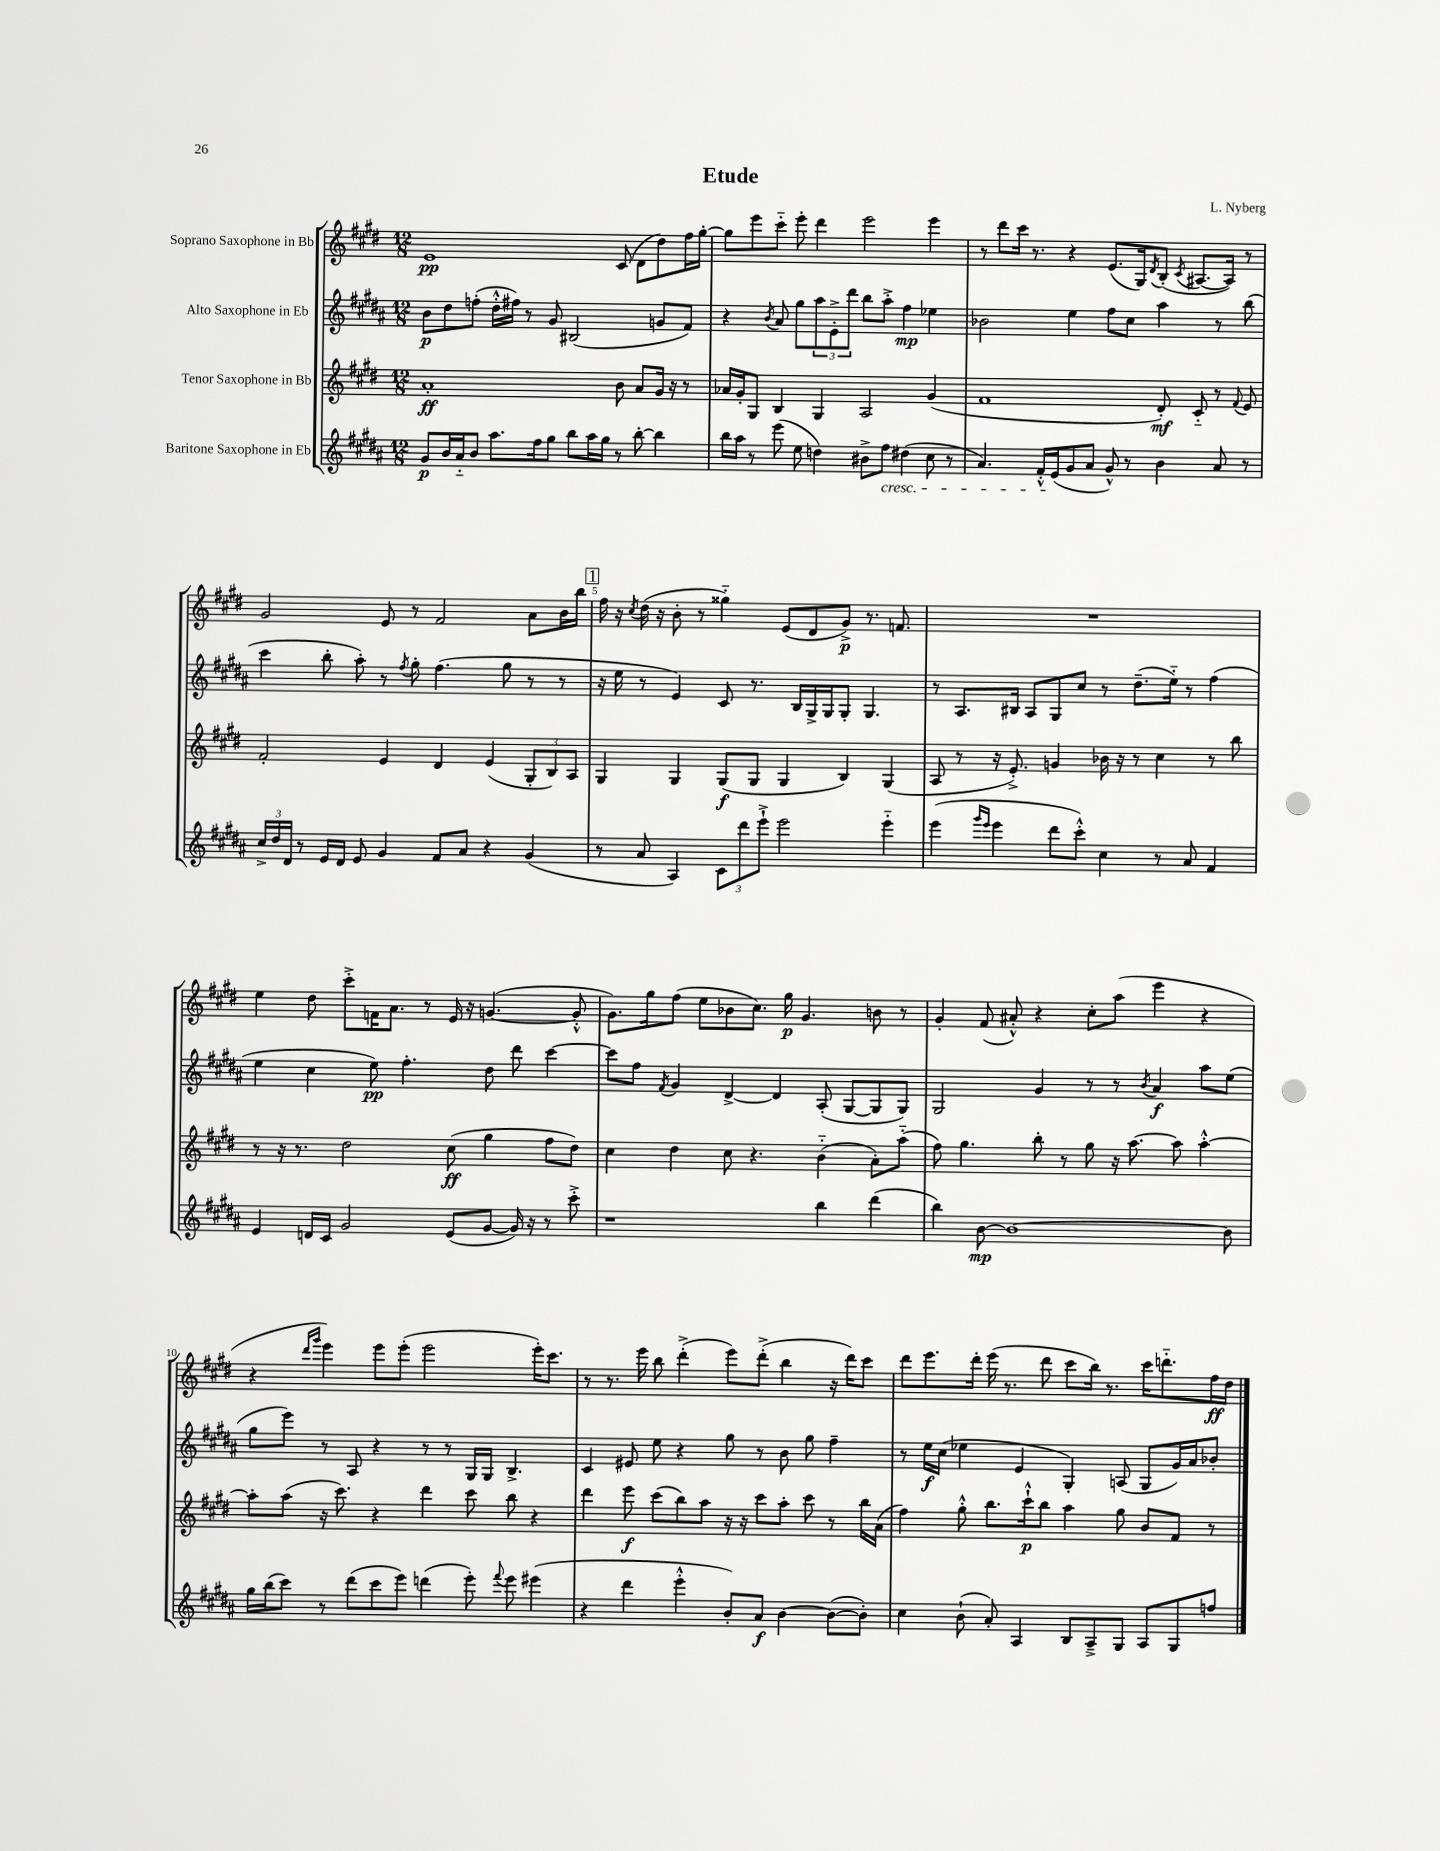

**kern	**kern	**kern	**kern
*staff4	*staff3	*staff2	*staff1
*clefG2	*clefG2	*clefG2	*clefG2
*k[f#c#g#d#a#]	*k[f#c#g#d#]	*k[f#c#g#d#a#]	*k[f#c#g#d#]
*M12/8	*M12/8	*M12/8	*M12/8
8g#/L	1a'	8b\L	1e
16b/L	.	8dd#\	.
16a#'~/J	.	.	.
8b/J	.	(8ff'\J	.
8.aa#\L	.	16dd#'^^\LL	.
.	.	16ff#\JJ)	.
.	.	8r	.
16ff#\k	.	.	.
8gg#\J	.	8g#/	.
8bb\L	.	(2B#/	.
16aa#\L	.	.	.
16gg#\JJ	.	.	.
8r	8b\	.	(8c#/
[8bb'\	8a/L	.	8d#\L
4bb\]	16g#/Jk	8g/L	8dd#\)
.	16r	.	.
.	8r	8f#/J)	16ff#\L
.	.	.	[16gg#'\JJ
=	=	=	=
16bb\LL	16a-/LL	4r	8gg#\]L
16aa#\JJ	16g#'/J	.	.
8r	8G#/J	.	8eee\
.	.	8qb/	.
(8eee\	4B/	8a#/	8ccc#'~\J
8ee\	.	8gg#\L	8eee'\
4dd\)	4G#/	12aa#\	4ddd#\
.	.	12e'^\	.
.	.	12ddd#\J	.
8b#^\L	2A/	8bb\L	2eee\
8ff#\J	.	8aa#'^\J	.
(4dd#\	.	4ff#\	.
8cc#\	(4g#/	4ee-\	4eee\
8r	.	.	.
=	=	=	=
4.a#/)	1f#	2b-\	8r
.	.	.	8ddd#\L
.	.	.	16ccc#\Jk
.	.	.	8.r
16f#'^^/LL	.	.	.
(16e/J	.	.	.
8g#/	.	4ee\	4r
8a#/J	.	.	.
8g#^^/)	.	8ff#\L	(8.e/L
8r	.	8cc#\J	.
.	.	.	16G#/k)
.	.	.	8qd#/
4b\	8d#'/)	4aa#\	(8B'/J
.	.	.	8qc#/
.	8c#'~/	.	[8.A#/L
8a#/	8r	8r	.
.	.	.	16A#/]Jk)
.	8qqf#/	.	.
8r	8e/	(8bb\	8r
=	=	=	=
24cc#^/LL	2f#'/	4ccc#\	2g#/
24dd#/	.	.	.
24d#/JJ	.	.	.
8r	.	.	.
16e/LL	.	8bb'\	.
16d#/JJ	.	.	.
8e/	.	8aa#'\)	.
4g#/	4e/	8r	8e/
.	.	8qff#/	.
.	.	8gg#'\	8r
8f#/L	4d#/	(4.ff#\	2f#/
8a#/J	.	.	.
4r	(4e/	.	.
.	.	8gg#\	.
(4g#/	12G#'/L	8r	8a\L
.	12B/)	.	.
.	.	8r	16b\L
.	12A/J	.	.
.	.	.	16bb\JJ
=	=	=	=
8r	4G#/	16r	16ff#\
.	.	16ee\	16r
.	.	.	8qcc#/
8a#/	.	8r	(16dd#\
.	.	.	16r
4A#/)	4G#/	4e/)	8b'\
.	.	.	8r
12c#\L	(8G#/L	8c#/	4gg##'~\)
12ddd#\	.	.	.
.	8G#/J	8.r	.
12eee`^\J	.	.	.
2eee\	4G#/	.	(8e/L
.	.	16B/LL	.
.	.	16G#^/	8d#/
.	.	16G#/J	.
.	4B/)	8G#'/J	8g#^/J)
.	.	4.G#/	8.r
4eee'~\	(4G#/	.	.
.	.	.	8.f/
=	=	=	=
(4eee\	8A/	8r	1.r
.	8r	8.A#/L	.
16qqggg#/LL	.	.	.
16qqeee/JJ	.	.	.
4eee\	16r	.	.
.	8.e'^/)	16B#/Jk	.
.	.	8A#/L	.
8ddd#\L	4g/	8G#/	.
8ccc#'^^\J)	.	8cc#/J	.
4cc#\	16b-\	8r	.
.	16r	.	.
.	8r	(8.dd#~\L	.
8r	4cc#\	.	.
.	.	16ee'~\Jk)	.
8a#/	.	8r	.
4f#/	8r	(4ff#\	.
.	8bb\	.	.
=	=	=	=
4e/	8r	4ee\	4ee\
.	16r	.	.
.	8.r	.	.
16d/LL	.	4cc#\	8dd#\
16c#/JJ	.	.	.
2g#/	2dd#\	.	8ccc#'^\L
.	.	8ee\)	16f\K
.	.	.	8.a\J
.	.	4.ff#'\	.
.	.	.	8r
(8e/L	(8cc#\	.	16e/
.	.	.	16r
[8g#/J	4gg#\	8dd#\	([4.g/
16g#/])	.	8ddd#\	.
16r	.	.	.
8r	8ff#\L	[4ccc#\	.
8ccc#'^\	8dd#\J)	.	8g'^^/]
=	=	=	=
1r	4cc#\	8ccc#\]L	8.g#\L)
.	.	8ff#\J	.
.	.	.	16gg#\k
.	.	8qf#/	.
.	4dd#\	4g#/	(8ff#\J
.	.	.	8ee\L
.	8cc#\	[4d#^/	8b-\
.	4.r	.	8.cc#\J)
.	.	4d#/]	.
.	.	.	16gg#\
.	.	.	4.g#/
4bb\	(4b'~\	(8A#'/	.
.	.	[8G#/L	.
(4ddd#\	8a'\L)	8G#/]	8b\
.	(8aa'~\J	8G#/J)	8r
=	=	=	=
4bb\)	8ff#\)	2G#/	4g#'/
.	4.gg#\	.	.
[8b\	.	.	(8f#/
1b_	.	.	8a#'^^/)
.	8bb'\	4g#/	4r
.	8r	.	.
.	8gg#\	8r	8cc#'\L
.	16r	8r	(8aa\J
.	[8.aa\	.	.
.	.	8qb/	.
.	.	4a#/	4eee\
.	8aa\]	.	.
.	[4aa'^^\	8aa#\L	4r
8b\]	.	(8ee\J	.
=	=	=	=
16gg#\LL	8aa'\]L	8gg#\L	4r
(16bb\J	.	.	.
8ccc#\J)	(8aa\J	8eee\J)	.
.	.	.	16qqddd#/LL
.	.	.	16qqggg#/JJ
8r	16r	8r	4eee\)
.	8.ccc#\)	.	.
(8ddd#\L	.	8A#/	.
8ccc#\	4r	4r	8eee\L
8eee\J)	.	.	(8eee'\J
(4ddd\	4ddd#\	8r	2eee\
.	.	8r	.
8eee'\)	8ccc#\	16G#/LL	.
.	.	16G#/JJ	.
8qqfff#/	.	.	.
8eee\	8bb\	4.B^/	.
(4eee#\	4r	.	16eee'\LK)
.	.	.	8.ccc#\J
=	=	=	=
4r	4ddd#\	4c#/	8r
.	.	.	8.r
4ddd#\	8eee\	8e#/	.
.	.	.	16eee\
.	(8ccc#\L	8ee\	8bb\
4eee'^^\	8bb\)	4r	(4ddd#'^\
.	8aa\J	.	.
8b'/L)	16r	8gg#\	8eee\L)
.	16r	.	.
8a#/J	8ccc#\L	8r	(8ddd#'^\J
[4b\	8aa'\J	8b\	4bb\
.	8ccc#\	8gg#\	.
(8b\_L	8r	4ff#~\	16r
.	.	.	16ddd#\LK)
8b'\]J)	16bb\LL	.	8ccc#\J
.	(16a\JJ	.	.
=	=	=	=
4cc#\	4ff#\)	8r	8ddd#\L
.	.	16ee\LL	8.eee\
.	.	(16cc#\JJ	.
(8b`\	8gg#'^^\	4ee-\	.
.	.	.	16ddd#'\Jk
8a#'/)	8.bb\L	.	(16eee\
.	.	.	8.r
4A#/	.	4e/	.
.	16ccc#`^^\k	.	.
.	8bb\J	.	8ddd#\
8B/L	4aa\	4G#'/)	8ccc#\L
8A#~^/	.	.	16bb\Jk)
.	.	.	8.r
8G#/J	8gg#\	(8A/	.
8A#/L	8b/L	8G#/L	16ccc#\LK
.	.	.	8.ddd'~\
8G#/	8f#/J	16g#/L)	.
.	.	16a#/J	.
8ff/J	8r	8b-'/J	16ff#\L
.	.	.	16dd#\JJ
==	==	==	==
*-	*-	*-	*-
